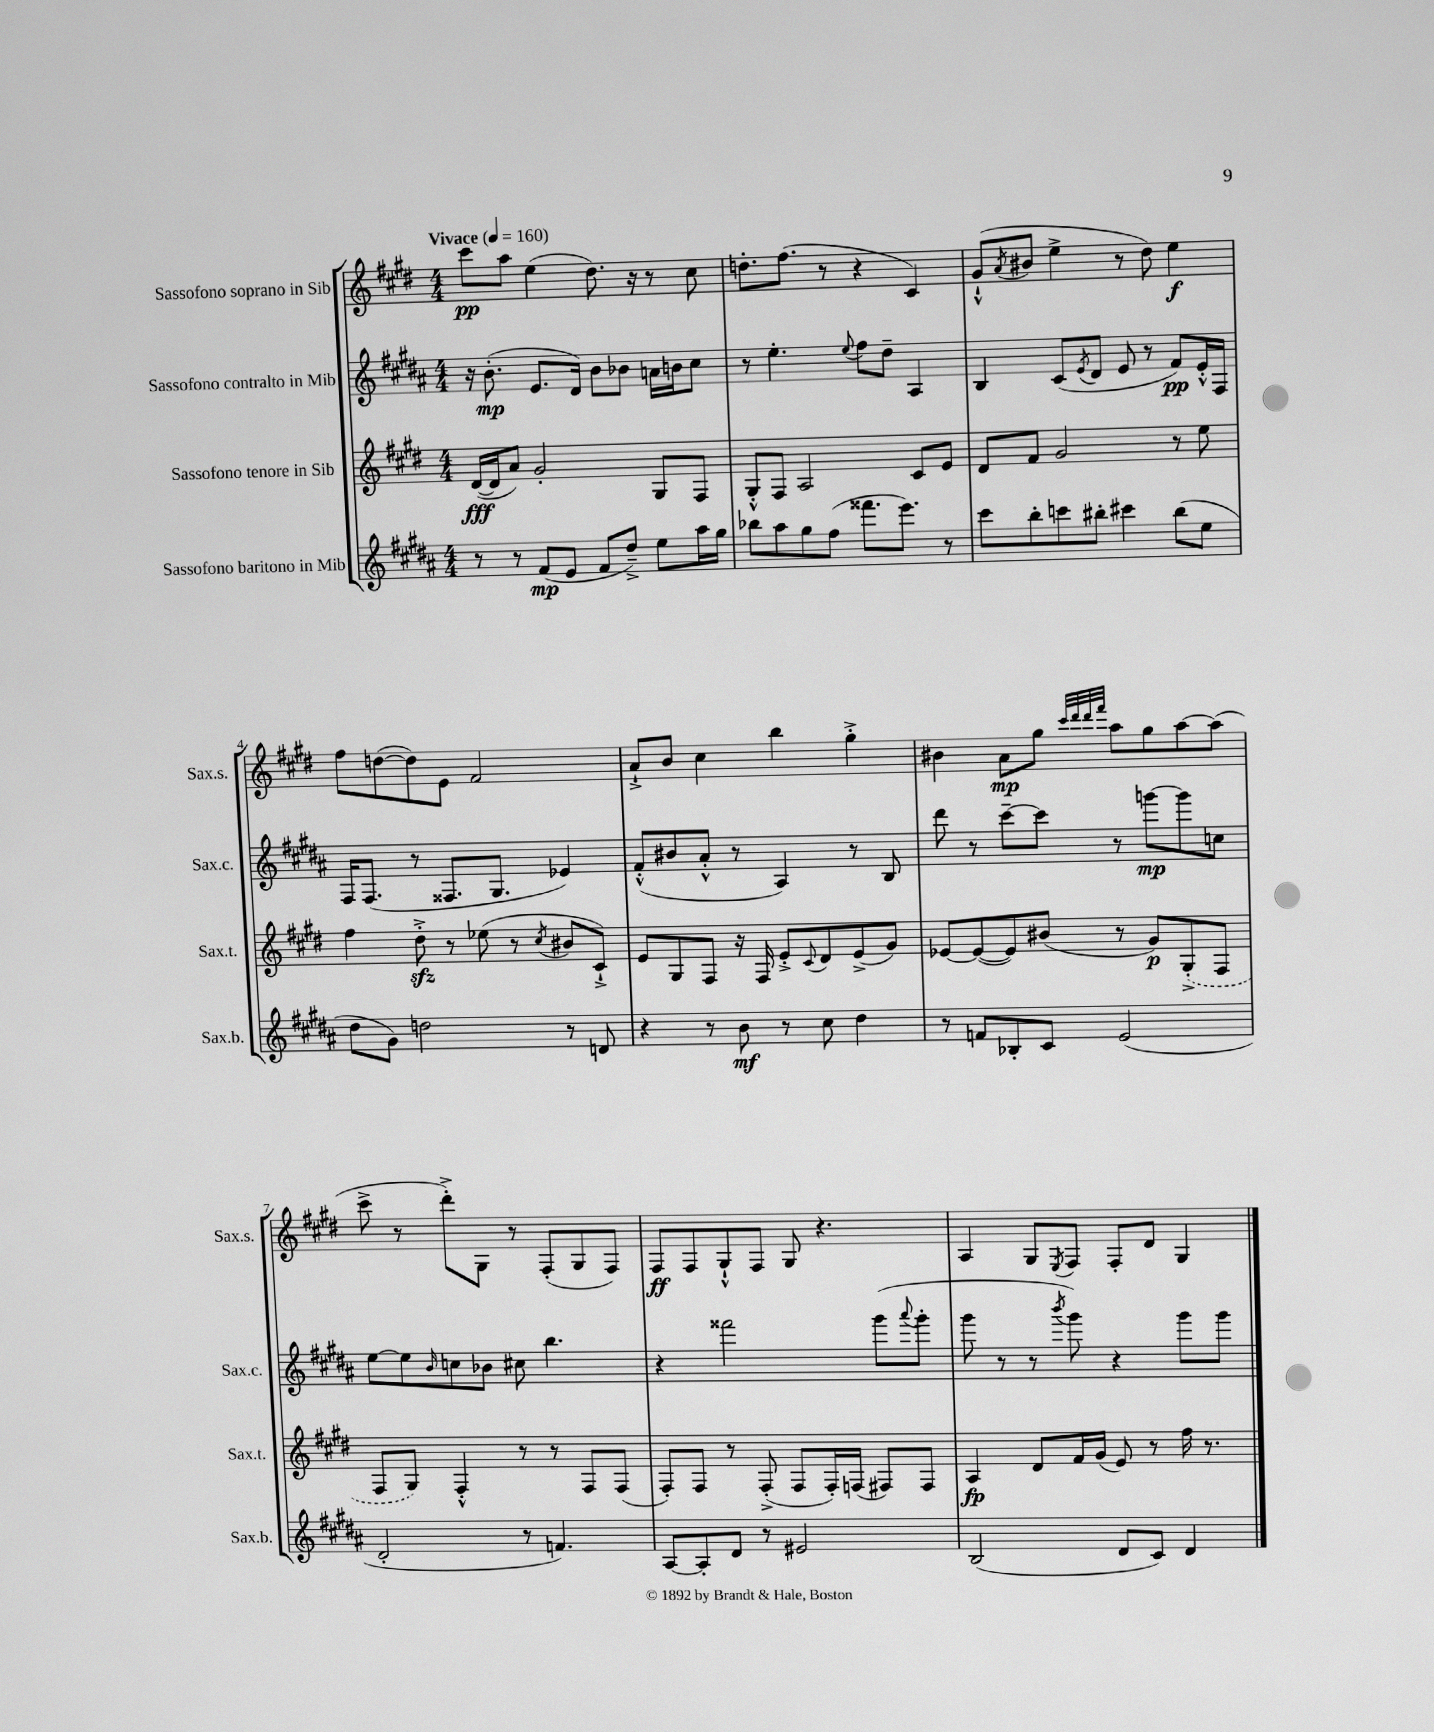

**kern	**kern	**kern	**kern
*staff4	*staff3	*staff2	*staff1
*clefG2	*clefG2	*clefG2	*clefG2
*k[f#c#g#d#a#]	*k[f#c#g#d#]	*k[f#c#g#d#a#]	*k[f#c#g#d#]
*M4/4	*M4/4	*M4/4	*M4/4
*MM160	*MM160	*MM160	*MM160
8r	([16d#	16r	8ccc#
.	16d#]	(8.b'	.
8r	8a)	.	8aa
(8f#	2g#'	8.e	(4ee
8e	.	.	.
.	.	16d#)	.
8f#	.	8b	8.dd#)
8dd#~^)	.	8b-	.
.	.	.	16r
8ee	8G#	16a	8r
.	.	16b	.
16aa#	8F#	8cc#	8cc#
16gg#	.	.	.
=	=	=	=
8bb-	8G#'^^	8r	8.dd'
8aa#	8F#	4.ee'	.
.	.	.	(8.ff#
8gg#	2A	.	.
(8ff#	.	.	8r
.	.	8qqee	.
8.fff##	.	8ff#	4r
.	.	8dd#~	.
8.eee)	.	.	.
.	8c#	4A#	4c#)
8r	8e	.	.
=	=	=	=
8ccc#	8d#	4B	(8g#`^^
.	.	.	8qa
8bb'	8f#	.	8b#
8ccc	2g#	(8c#	4ee^
.	.	8qe	.
8bb#'	.	8d#	.
4ccc#	.	8e	8r
.	.	8r	8dd#)
(8bb#	8r	8f#)	4ee
8ee	8ee	16e'^^	.
.	.	16F#	.
=	=	=	=
8dd#	4ff#	16F#	8ff#
.	.	(8.F#	.
8g#)	.	.	([8dd
2dd	8dd#'^	8r	8dd])
.	8r	8.F##	8e
.	(8ee-	.	2f#
.	.	8.G#	.
.	8r	.	.
.	8qcc#	.	.
8r	8b#	4e-)	.
8d	8c#`^)	.	.
=	=	=	=
4r	8e	(8f#'^^	8a`^
.	8G#	8b#	8b
8r	8F#	8a#'^^	4cc#
8b	16r	8r	.
.	16F#	.	.
8r	8e'^	4A#)	4bb
.	8qqc#	.	.
8cc#	8d#	.	.
4dd#	(8e^	8r	4gg#'^
.	8g#)	8B	.
=	=	=	=
8r	[8e-	8ddd#	4b#
8f	(8e-_	8r	.
8B-'	8e-])	[8ccc#~	8a
8c#	(8b#	8ccc#]	8gg#
.	.	.	32qqccc#
.	.	.	32qqddd#
.	.	.	32qqddd#
.	.	.	32qqfff#
(2e	8r	8r	8aa
.	8g#)	[8ggg	8gg#
.	(8G#'^	8ggg]	[8aa
.	8F#	8cc	(8aa]
=	=	=	=
2d#'	8F#	[8ee	8ccc#^
.	8G#)	8ee]	8r
.	.	16qqb	.
.	4F#'^^	8cc	8ddd#'^)
.	.	8b-	8G#
8r	8r	8cc#	8r
4.f)	8r	4.bb	(8F#'
.	8F#	.	8G#
.	(8F#	.	8F#)
=	=	=	=
[8A#	8F#')	4r	8F#
8A#']	8F#	.	8F#
8d#	8r	2fff##	8G#`^^
8r	(8F#'^	.	8F#
2e#	8F#	.	8G#
.	16F#')	.	4.r
.	(16F	.	.
.	8F#)	(8ggg#	.
.	.	8qqaaa#	.
.	8F#	8ggg#'	.
=	=	=	=
(2B	4A	8ggg#	4A
.	.	8r	.
.	8d#	8r	8G#
.	.	8qbbb	8qE
.	16f#	8ggg#)	8F#
.	(16g#	.	.
8d#	8e)	4r	8F#'
8c#)	8r	.	8d#
4d#	16ff#	8ggg#	4G#
.	8.r	.	.
.	.	8ggg#	.
==	==	==	==
*-	*-	*-	*-
